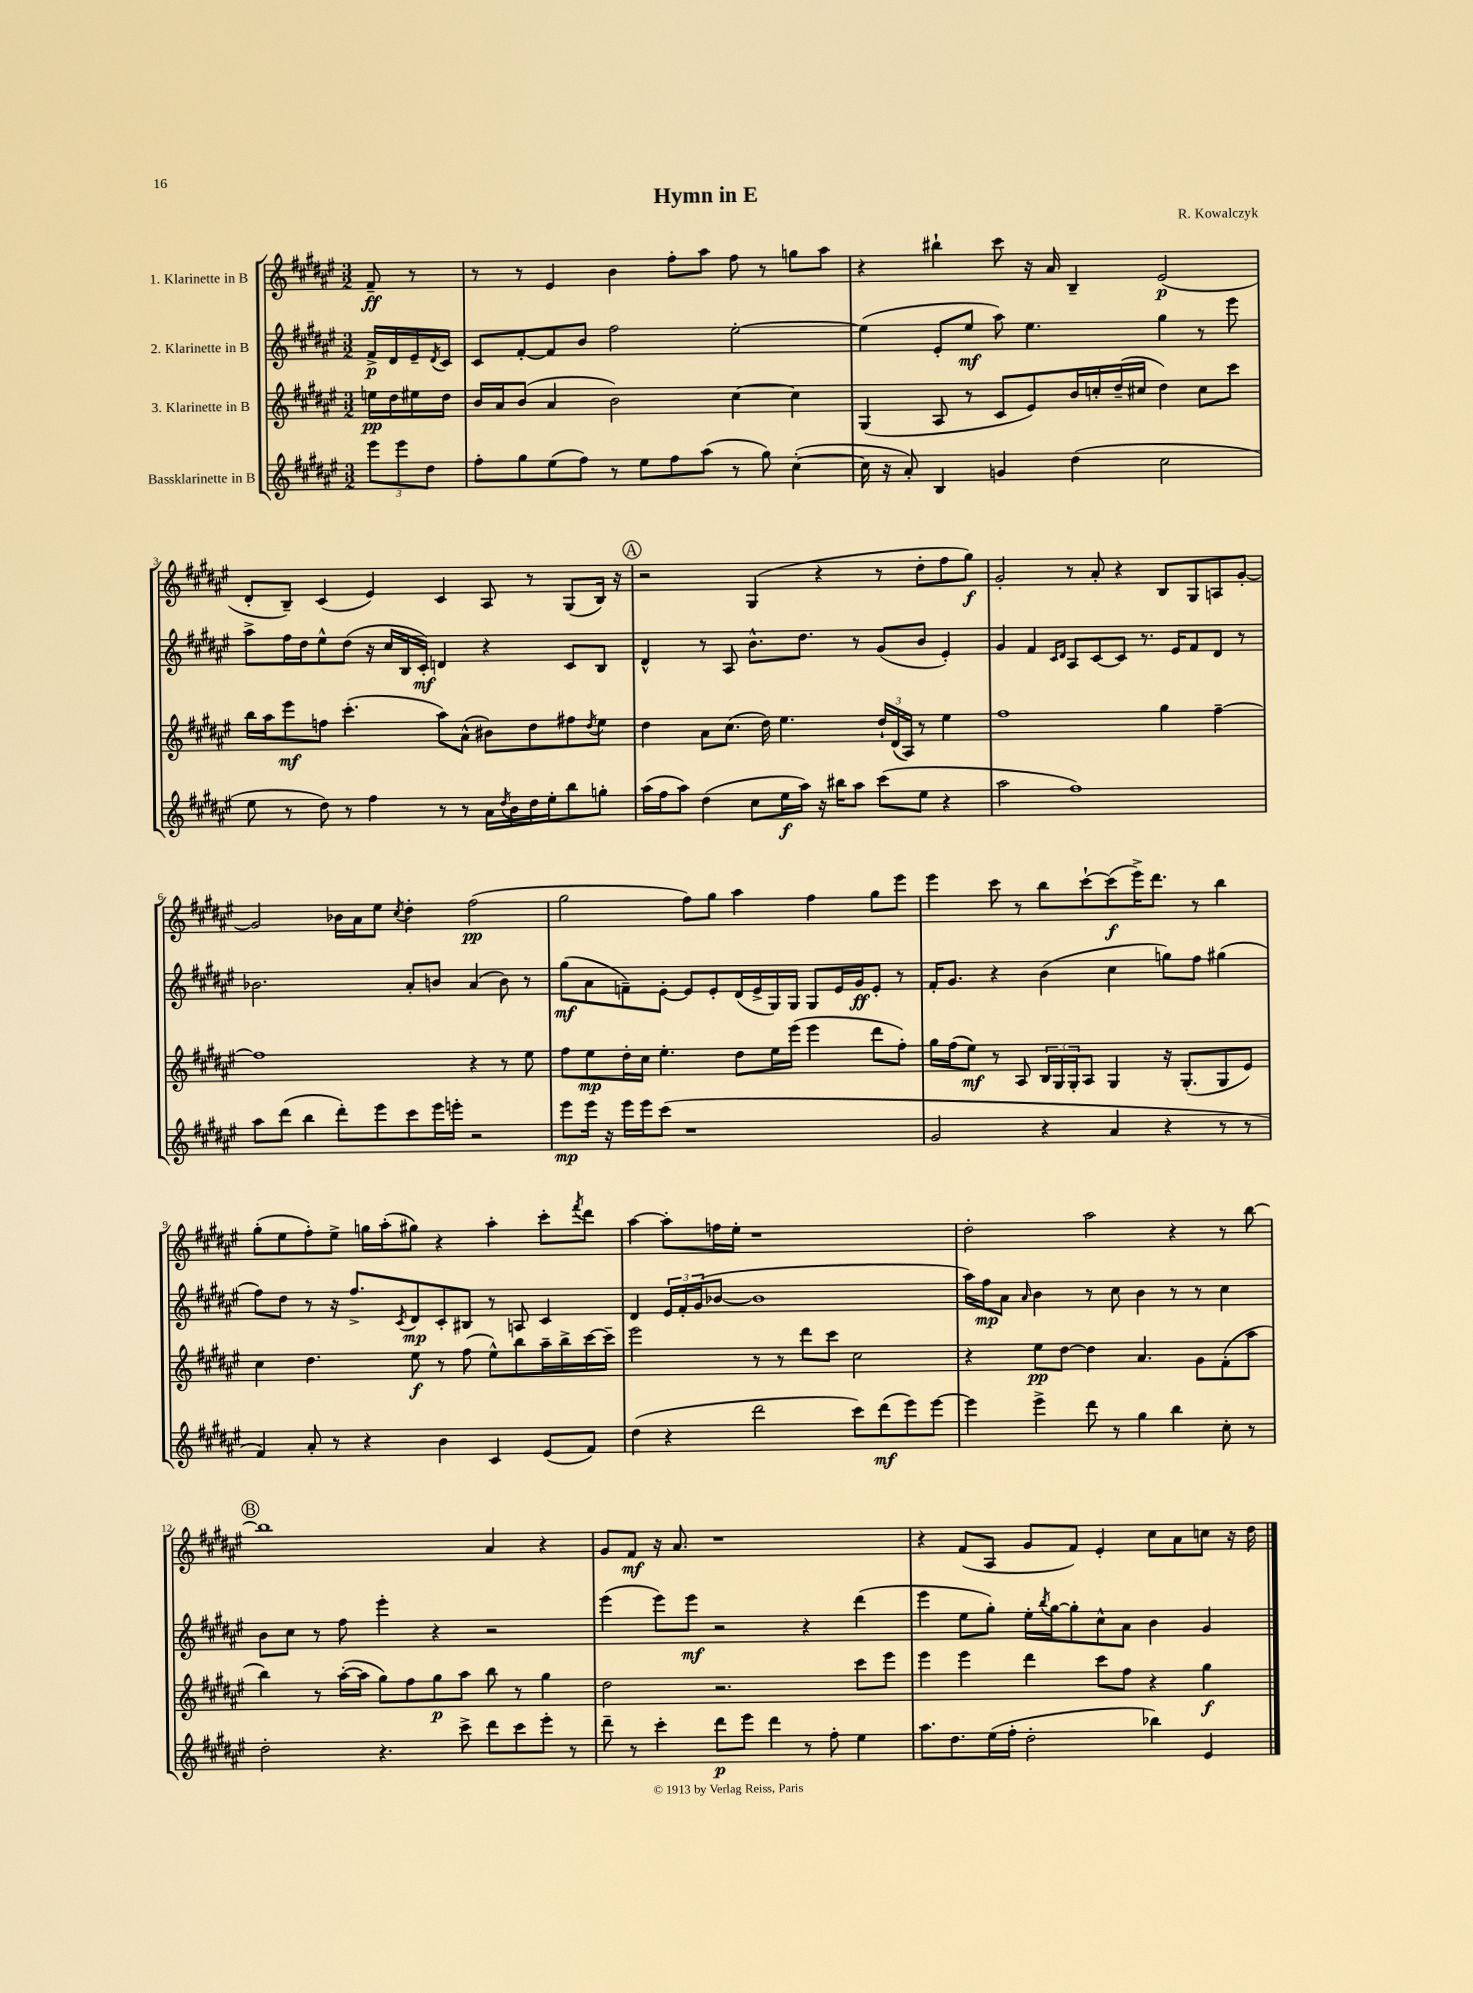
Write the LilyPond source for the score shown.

\header { title = "Hymn in E" composer = "R. Kowalczyk" }
<<
\new StaffGroup <<
\new Staff = "s0" \with { instrumentName = "1. Klarinette in B" } {
    \clef treble \key fis \major \numericTimeSignature \time 3/2 \partial 4
    fis'8--\ff r8 |
    r8 r8 eis'4 b'4 fis''8-. ais''8 fis''8 r8 g''8 ais''8 |
    r4 bis''4-! cis'''8 r16 ais'16 b4-- eis'2\p( |
    dis'8-. b8--) cis'4( eis'4) cis'4 ais8 r8 gis8( b16) r16 |
    \mark \markup { \circle "A" } r2 gis4( r4 r8 dis''8-. fis''8 gis''8\f) |
    gis'2-. r8 ais'8-. r4 b8 gis8 a8 gis'8~-. |
    gis'2 bes'16 ais'16 eis''8 \acciaccatura { cis''8 } dis''4-. fis''2\pp( |
    gis''2 fis''8) gis''8 ais''4 fis''4 gis''8 eis'''8 |
    eis'''4 cis'''8 r8 b''8 cis'''8~-! cis'''8\f( eis'''16->) dis'''8. r8 b''4 |
    gis''8-.( eis''8 fis''8-.) eis''8-> g''16 ais''16-.( gis''8) r4 ais''4-. cis'''8-. \acciaccatura { fis'''8 } dis'''8 |
    ais''4~ ais''8-. f''16 eis''16-. r1 |
    dis''2-. ais''2 r4 r8 b''8~ |
    \mark \markup { \circle "B" } b''1 ais'4 r4 |
    gis'8 fis'8\mf r16 ais'8. r1 |
    r4 fis'8( ais8 gis'8 fis'8) eis'4-. cis''8 ais'8 c''8 r16 dis''16 \bar "|." |
}
\new Staff = "s1" \with { instrumentName = "2. Klarinette in B" } {
    \clef treble \key fis \major \numericTimeSignature \time 3/2 \partial 4
    fis'16->\p dis'16 eis'16-- \acciaccatura { dis'8 } cis'16 |
    cis'8 fis'8~-. fis'8 b'8 fis''2 eis''2~-. |
    eis''4( eis'8-. eis''8\mf ais''8) eis''4. gis''4 r8 eis'''8 |
    ais''8-> fis''16 dis''16 eis''8-^ dis''8( r16 cis''16 b16 cis'16-.\mf) d'4 r4 cis'8 b8 |
    \mark \markup { \circle "A" } dis'4-^ r8 ais8 b'8.-^ dis''8. r8 gis'8( b'8 eis'4-.) |
    gis'4 fis'4 \grace { cis'16 dis'16 } ais8 cis'8~ cis'8 r8. eis'16 fis'8 dis'8 r8 |
    bes'2. ais'8-. b'8 ais'4( b'8) r8 |
    gis''8\mf( ais'8 f'8--) eis'8~-. eis'8 eis'8-. dis'16( eis'16-> gis16) gis16 gis8 eis'16 gis'16\ff eis'8-. r8 |
    fis'16-. gis'8. r4 b'4( cis''4 g''8) fis''8 gis''4( |
    fis''8) dis''8 r8 r16 fis''8.-> \acciaccatura { cis'8 } dis'8\mp cis'8-. bis8 r8 a8 cis'4 |
    dis'4 \tuplet 3/2 { eis'16 fis'16-. gis'16( } bes'8~ bes'1 |
    ais''16) fis''16\mp ais'8 \grace { ais'16 } b'4 r8 cis''8 b'4 r8 r8 cis''4 |
    \mark \markup { \circle "B" } b'8 cis''8 r8 fis''8 eis'''4-. r4 r2 |
    eis'''4( eis'''8) eis'''8\mf r2 r4 dis'''4( |
    eis'''4 eis''8 gis''8-.) eis''16-. \acciaccatura { b''8 } gis''16~ gis''8-. cis''8-^ ais'8 b'4 gis'4 \bar "|." |
}
\new Staff = "s2" \with { instrumentName = "3. Klarinette in B" } {
    \clef treble \key fis \major \numericTimeSignature \time 3/2 \partial 4
    e''16\pp dis''16 eis''16 dis''16 |
    b'16 ais'16 b'8( ais'4 b'2) cis''4~ cis''4 |
    gis4( ais8 r8 cis'8 eis'8) b'16 c''16-. dis''16--( cis''16 dis''4) cis''8 cis'''8 |
    b''16 ais''16 eis'''8\mf f''8 cis'''4.-.( ais''8) ais'8-^( bis'8) dis''8 fis''8 \acciaccatura { dis''8 } eis''8 |
    \mark \markup { \circle "A" } dis''4 ais'8 cis''8.( dis''16) eis''4. \tuplet 3/2 { dis''16-! dis'16( ais16) } r8 eis''4 |
    fis''1 gis''4 fis''4~-- |
    fis''1 r4 r8 eis''8 |
    fis''8 eis''8\mp dis''16-. cis''16 eis''4.-. dis''8 eis''16 eis'''16( eis'''4 dis'''8 fis''8-.) |
    gis''16 fis''16( eis''8\mf) r8 ais8 \tuplet 3/2 { b16 gis16 gis16-. } ais8 gis4 r16 gis8.-.( gis8 eis'8) |
    cis''4 dis''4. eis''8\f r8 fis''8( eis''8-^) b''8 ais''16-- b''16-> cis'''16~ cis'''16-- |
    eis'''2 r8 r8 dis'''8 cis'''8 cis''2 |
    r4 eis''8\pp dis''8~ dis''4 ais'4. gis'8 fis'8-.( ais''8 |
    \mark \markup { \circle "B" } b''4) r8 ais''16~-.( ais''16 gis''8) fis''8 gis''8\p ais''8 b''8 r8 gis''4 |
    dis''2 r2. cis'''8 eis'''8 |
    eis'''4 eis'''4 dis'''4 cis'''8 fis''8 r4 gis''4\f \bar "|." |
}
\new Staff = "s3" \with { instrumentName = "Bassklarinette in B" } {
    \clef treble \key fis \major \numericTimeSignature \time 3/2 \partial 4
    \tuplet 3/2 { eis'''8 eis'''8 dis''8 } |
    fis''8-. gis''8 eis''8( fis''8) r8 eis''8 fis''8 ais''8( r8 gis''8) cis''4~-.( |
    cis''16 r16 ais'8-.) b4 g'4 dis''4( cis''2 |
    eis''8 r8 dis''8) r8 fis''4 r8 r8 ais'16 \acciaccatura { dis''8 } b'16 dis''16 eis''16-. b''8 g''8-. |
    \mark \markup { \circle "A" } ais''16( fis''16 ais''8) dis''4( cis''8 eis''16\f ais''16) r16 bis''16 ais''8 cis'''8( eis''8 r4 |
    ais''2 fis''1) |
    ais''8 dis'''8( b''4 dis'''8-.) eis'''8 cis'''8 eis'''16 e'''16-. r2 |
    eis'''8\mp eis'''16 r16 eis'''16 eis'''16 cis'''8( r1 |
    gis'2 r4 ais'4 r4 r8 r8 |
    fis'4) ais'8-. r8 r4 b'4 cis'4 eis'8( fis'8) |
    dis''4( r4 dis'''2 cis'''8) dis'''8\mf( eis'''8) eis'''8~ |
    eis'''4 eis'''4-> dis'''8 r8 gis''4 b''4 cis''8-. r8 |
    \mark \markup { \circle "B" } dis''2-. r4. cis'''8-> dis'''8 cis'''8 eis'''8-. r8 |
    dis'''8-- r8 cis'''4-. dis'''8\p eis'''8 dis'''4 r8 fis''8-. eis''4 |
    ais''8. dis''8. eis''16( fis''16-. dis''2-. bes''4) eis'4 \bar "|." |
}
>>
>>
